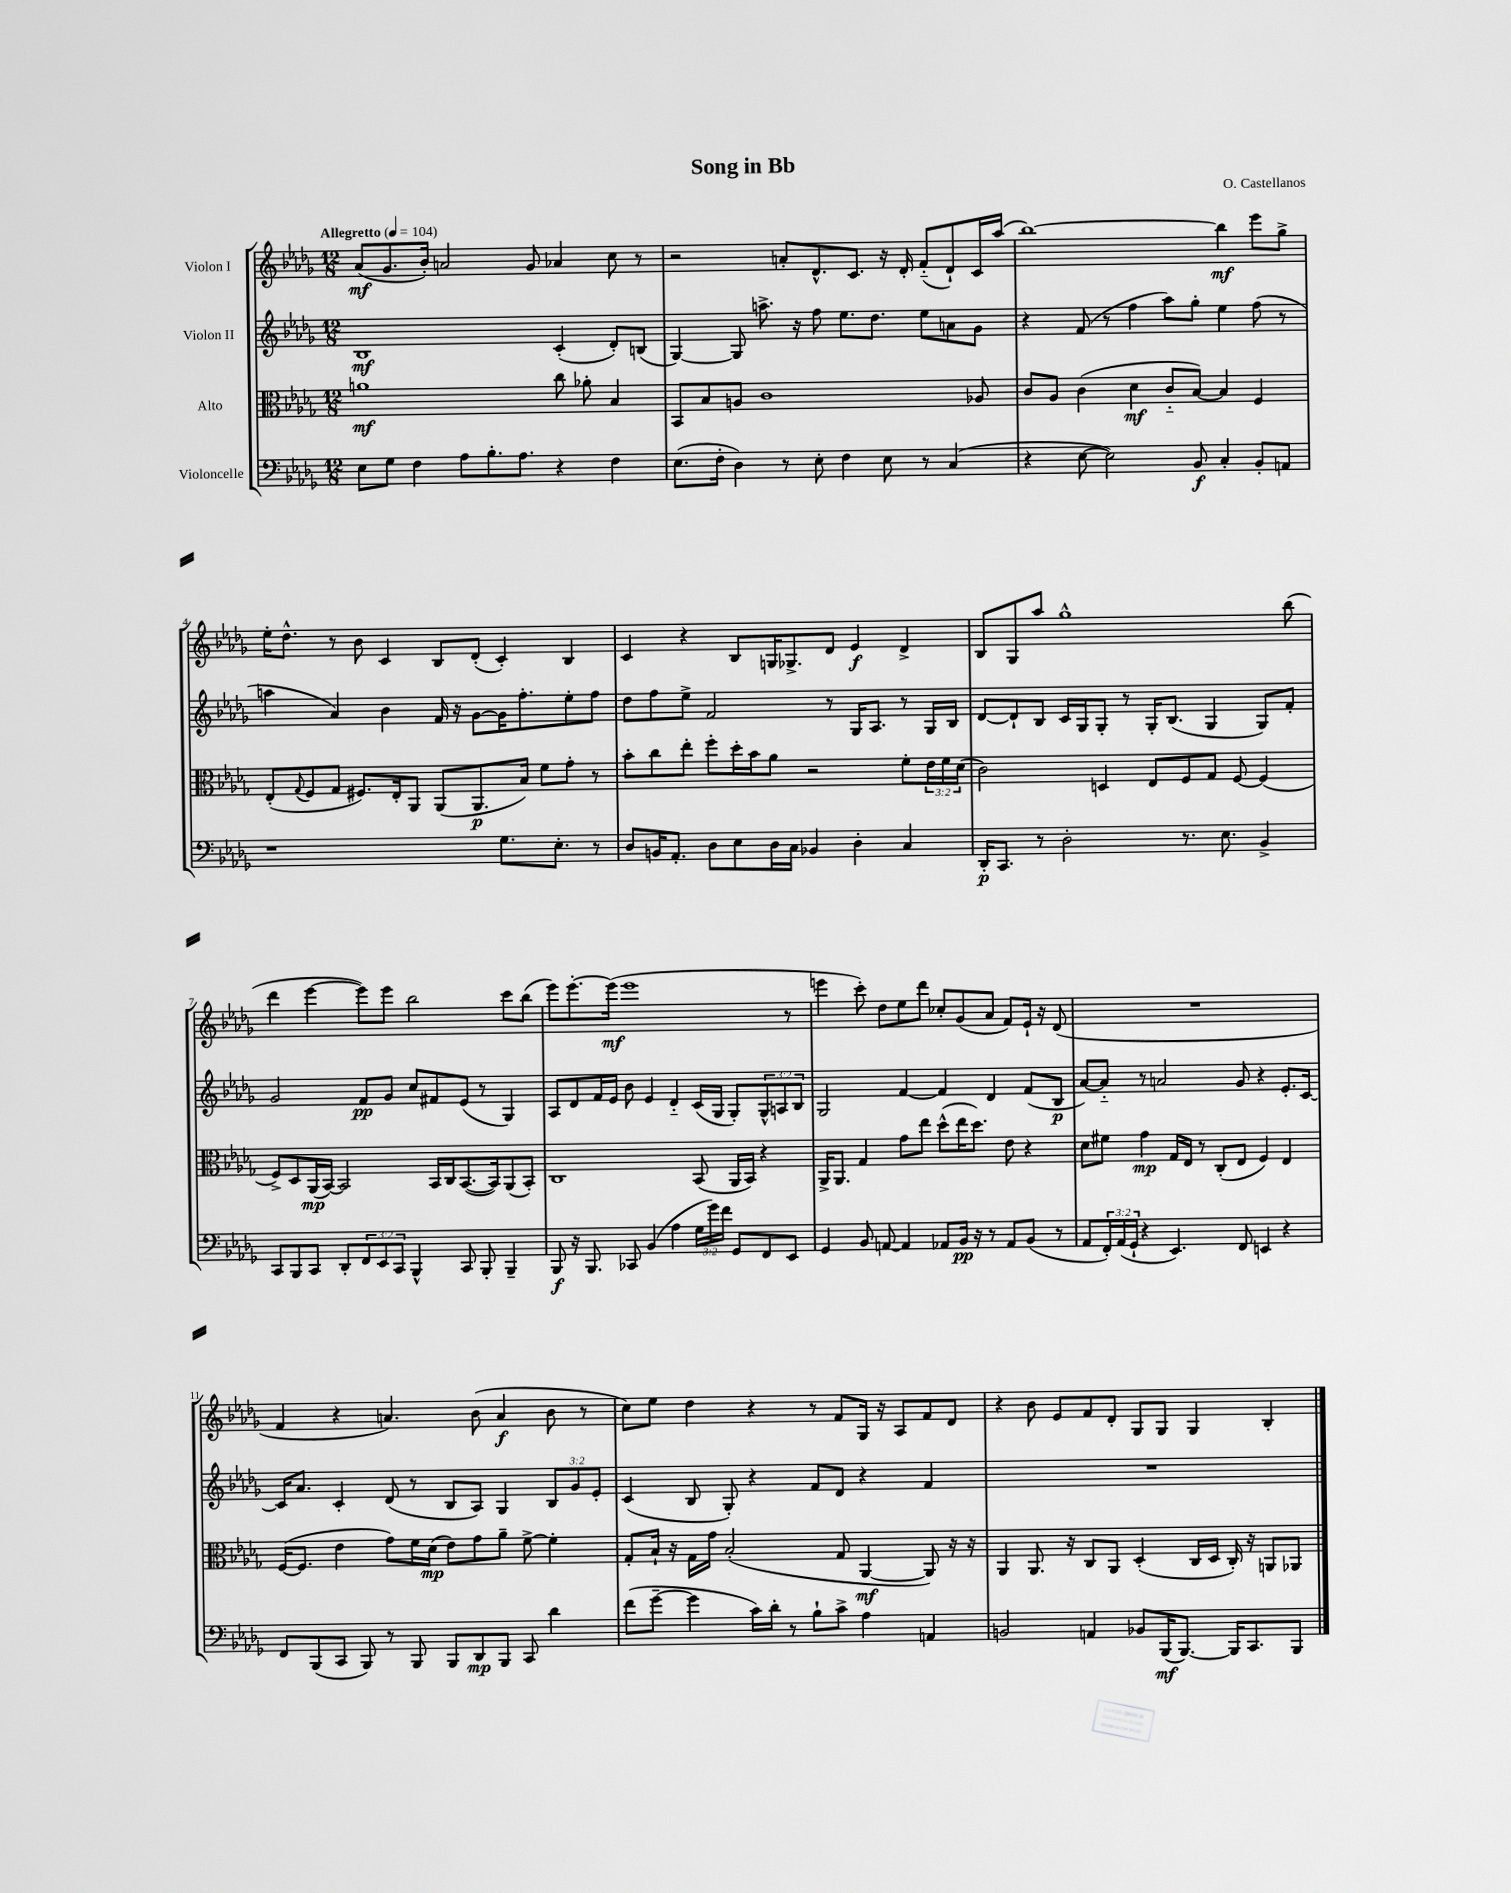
\header { title = "Song in Bb" composer = "O. Castellanos" }
<<
\new StaffGroup <<
\new Staff = "s0" \with { instrumentName = "Violon I" } {
    \clef treble \key des \major \numericTimeSignature \time 12/8 \tempo "Allegretto" 4 = 104
    aes'8\mf( ges'8. bes'16-.) a'2 ges'8 aes'4 c''8 r8 |
    r2 a'8-. des'8.-^ c'8. r16 des'16-. f'8-_( des'8-!) c'16 aes''16( |
    bes''1~) bes''4\mf ees'''8 ges''8-> |
    ees''16-. des''8.-^ r8 bes'8 c'4 bes8 des'8-.( c'4-.) bes4 |
    c'4 r4 bes8 g16 ges8.-> des'8 ees'4\f des'4-> |
    bes8 ges8 aes''8 ges''1-^ bes''8( |
    des'''4 ees'''4~ ees'''8) ees'''8 bes''2 c'''8 bes''8( |
    ees'''8) ees'''8.~-. ees'''16\mf( ees'''1 r8 |
    e'''4 c'''8-.) des''8 ees''8 des'''8 ces''8-. ges'8( aes'8 f'8) ees'16-! r16 des'8( |
    R1. |
    f'4 r4 a'4.) bes'8( a'4\f bes'8 r8 |
    c''8) ees''8 des''4 r4 r8 f'8 ges16 r16 aes8 f'8 des'8 |
    r4 bes'8 ees'8 f'8 des'8-. ges8 ges8 ges4 bes4-. \bar "|." |
}
\new Staff = "s1" \with { instrumentName = "Violon II" } {
    \clef treble \key des \major \numericTimeSignature \time 12/8 \override Staff.TupletNumber.text = #tuplet-number::calc-fraction-text
    bes1\mf c'4-.( des'8-.) b8( |
    ges4~) ges8 a''8.-> r16 f''8 ees''8. des''8. ees''8 a'8 ges'8 |
    r4 f'8( r8 f''4 aes''8) ges''8-. ees''4 f''8( r8 |
    a''4 aes'4) bes'4 f'16 r16 ges'8~ ges'16 f''8.-. ees''8-. f''8 |
    des''8 f''8 ees''8-> f'2 r8 ges16 aes8. r8 ges16 bes16 |
    des'8~ des'8-! bes8 c'16 ges16 ges8-. r8 ges16-. bes8.( ges4 ges8) f'8-. |
    ges'2 f'8\pp ges'8 c''8 fis'8 ees'8( r8 ges4) |
    aes8 des'8 f'16 ees'16 bes'8 ees'4 des'4-_ c'16( ges16 ges8-.) \tuplet 3/2 { ges8-^ a8 bes8 } |
    ges2 f'4~ f'4 des'4 f'8( bes8\p |
    aes'8~) aes'8-_ r8 a'2 ges'8 r4 ees'8.-. c'16~ |
    c'16 aes'8. c'4-. des'8( r8 bes8 aes8) ges4 \tuplet 3/2 { bes8 ges'8 ees'8-. } |
    c'4( bes8 ges8-.) r4 f'8 des'8 r4 f'4 |
    R1. \bar "|." |
}
\new Staff = "s2" \with { instrumentName = "Alto" } {
    \clef alto \key des \major \numericTimeSignature \time 12/8 \override Staff.TupletNumber.text = #tuplet-number::calc-fraction-text
    a'1\mf c''8 aes'8-. bes4 |
    bes,8 bes8 a8 c'1 aes8 |
    c'8 aes8 c'4( des'4\mf c'8-_ bes8~) bes4 f4 |
    ees8-.( \appoggiatura { ges8 } f8 ges8 fis8.) ees16-. aes,8 aes,8( aes,8.\p bes16) f'8 ges'8-. r8 |
    bes'8-. c''8 ees''8-. f''8-. des''16-. bes'16 aes'8 r2 f'8-. \tuplet 3/2 { ees'16 f'16 des'16( } |
    c'2) d4 ees8 f8 ges8 f8~ f4( |
    f8->) des8 aes,16\mp( bes,16~) bes,2 bes,16 c16 bes,8.~( bes,16) aes,8( bes,8-.) |
    c1 bes,8( aes,16 bes,16) r4 |
    aes,16-> aes,8. ges4 ges'8 ees''8 des''8-^( ees''16 des''8.) ees'8 r4 |
    des'8 fis'8 ges'4\mp ges16 ees16 r8 c8-.( ees8 f4) ees4 |
    f16~( f8. ees'4 ges'8) f'16 des'16\mp( ees'8) ges'8 aes'8-- f'8~-> f'4-. |
    ges8-. bes16-! r16 ges16 ges'16 bes2-.( ges8 aes,4~\mf aes,8) r16 r16 |
    aes,4 aes,8. r16 c8 aes,8 des4-.( c16 des16 c16-.) r16 a,8 aes,8 \bar "|." |
}
\new Staff = "s3" \with { instrumentName = "Violoncelle" } {
    \clef bass \key des \major \numericTimeSignature \time 12/8 \override Staff.TupletNumber.text = #tuplet-number::calc-fraction-text
    ees8 ges8 f4 aes8 bes8.-. aes8. r4 f4 |
    ees8.( f16-. des4) r8 ees8-. f4 ees8 r8 c4( |
    r4 ees8~ ees2) bes,8\f c4-. bes,8-. a,8 |
    r1 ges8. ees8.-. r8 |
    des8 b,16 aes,8.-. des8 ees8 des16 c16 bes,4 des4-. c4 |
    des,16-.\p c,8. r8 des2-. r8. ees8. bes,4-> |
    c,8 bes,,8 c,8 des,8-. \tuplet 3/2 { f,8 ees,8 c,8 } bes,,4-^ c,8 bes,,8-. bes,,4-- |
    bes,,8\f r16 bes,,8. ces,8 bes,4( aes4 \tuplet 3/2 { ges16 ges'16) f'16 } ges,8 f,8 ees,8 |
    ges,4 bes,8 a,8~ a,4 aes,8 bes,16\pp r16 r8 aes,8 bes,8( r8 |
    aes,8 \tuplet 3/2 { f,16-.) aes,16( ges,16-! } r4 ees,4.) f,8 e,4 r4 |
    f,8 bes,,8( c,8 bes,,8) r8 bes,,8 bes,,8 des,8\mp bes,,8 c,8 des'4 |
    f'8( ges'8~-- ges'4 c'16) des'16-. r8 bes8-! c'8-> aes4 a,4 |
    b,2 a,4 bes,8 bes,,16\mf( bes,,8.~) bes,,16 c,8. bes,,8 \bar "|." |
}
>>
>>
